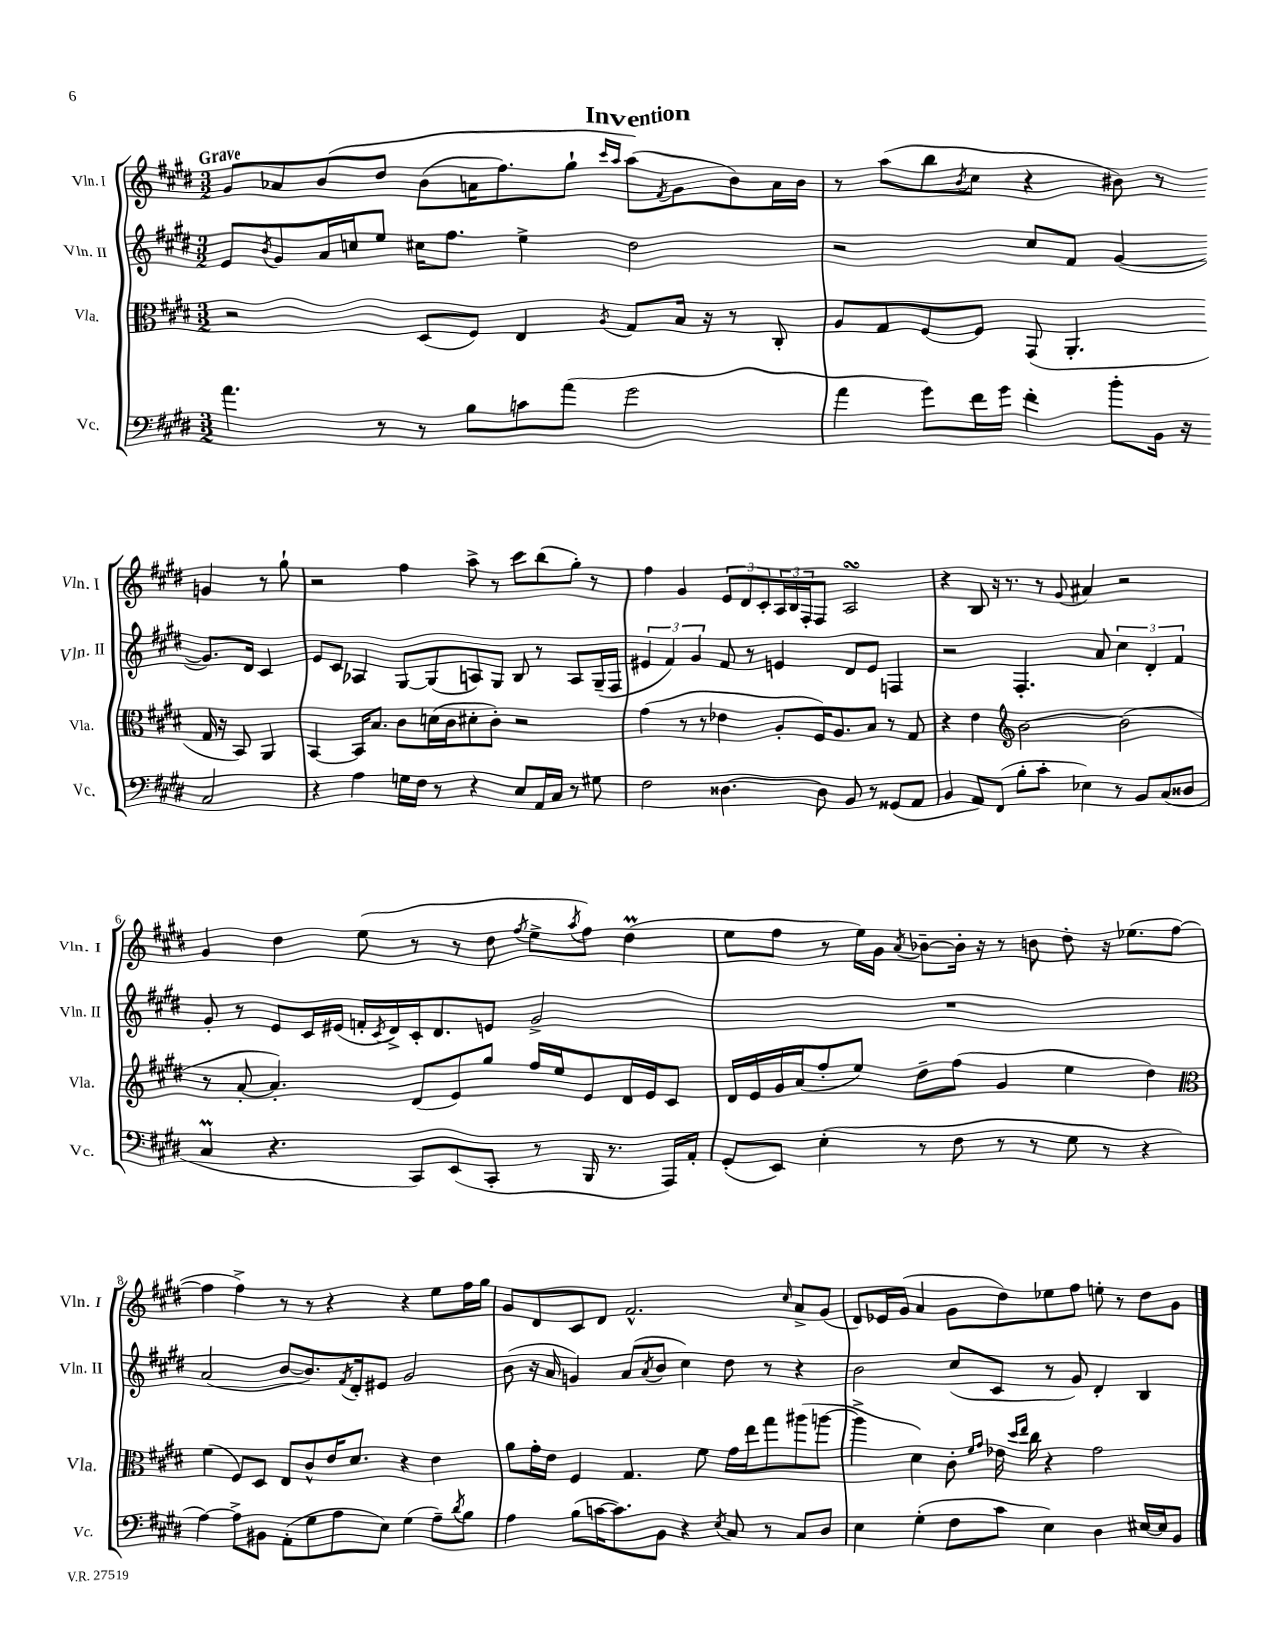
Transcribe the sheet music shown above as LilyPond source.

\header { title = "Invention" }
<<
\new StaffGroup <<
\new Staff = "s0" \with { instrumentName = "Vln. I" shortInstrumentName = "Vln. I" } {
    \clef treble \key e \major \numericTimeSignature \time 3/2 \tempo "Grave"
    gis'8 aes'8 b'8\( dis''8 b'8( a'16 fis''8.) gis''8-! \grace { cis'''16 a''16 } a''8(\) \acciaccatura { fis'8 } gis'8 b'8) a'16 b'16 |
    r8 a''8( b''8 \acciaccatura { b'8 } cis''8 r4 bis'8) r8 g'4 r8 gis''8-! |
    r2 fis''4 a''8-> r8 cis'''8 b''8( gis''8-.) r8 |
    fis''4 gis'4 \tuplet 3/2 { e'8 dis'8 cis'8-. } \tuplet 3/2 { a16 b16 fis16-. } fis8 a2\turn |
    r4 b8 r16 r8. r8 \appoggiatura { gis'8 } ais'4 r2 |
    gis'4 dis''4 e''8( r8 r8 dis''8 \acciaccatura { fis''8 } e''8-> \acciaccatura { a''8 } fis''8) dis''4\prall( |
    e''8 fis''8 r8 e''16) gis'16 \acciaccatura { a'8 } bes'8~-- bes'16-. r16 r8 b'8 dis''8-. r16 ees''8.( fis''8~ |
    fis''4 fis''4->) r8 r8 r4 r4 e''8 fis''16 gis''16 |
    gis'8 dis'8 cis'8 dis'8 fis'2.-^ \grace { cis''16 } a'8-> gis'8( |
    dis'8) ees'16 gis'16( a'4 gis'8 dis''8) ees''8 fis''8 e''8-. r8 dis''8 gis'8 \bar "|." |
}
\new Staff = "s1" \with { instrumentName = "Vln. II" shortInstrumentName = "Vln. II" } {
    \clef treble \key e \major \numericTimeSignature \time 3/2
    e'8 \acciaccatura { b'8 } gis'8 a'16 c''16 e''8 cis''16 fis''8. e''4-> dis''2 |
    r2 cis''8 fis'8 gis'4~( gis'8.) dis'16 cis'4 |
    e'8 cis'8 aes4 gis8~ gis8( a8) gis8 b8 r8 a8 gis16--( fis16 |
    \tuplet 3/2 { eis'4 fis'4) gis'4 } fis'8 r8 e'4 dis'8 e'8 f4 |
    r2 fis4.-. a'8 \tuplet 3/2 { cis''4 dis'4-. fis'4 } |
    gis'8-. r8 e'8 cis'16 eis'16( f'16-. \acciaccatura { cis'8 } dis'16->) cis'16-. dis'8. e'8 gis'2-> |
    R1. |
    a'2( b'8~ b'8.) \acciaccatura { fis'8 } dis'16-. eis'8 gis'2 |
    b'8( r16 a'16 g'4) a'8( \acciaccatura { a'8 } b'8 cis''4) dis''8 r8 r4 |
    b'2 cis''8( cis'8 r8 gis'8) dis'4-. b4 \bar "|." |
}
\new Staff = "s2" \with { instrumentName = "Vla." shortInstrumentName = "Vla." } {
    \clef alto \key e \major \numericTimeSignature \time 3/2
    r2 dis8( fis8) e4 \acciaccatura { a8 } gis8 b16 r16 r8 cis8-. |
    a8 gis8 fis8~ fis8 gis,8( a,4.-. gis16 r16 b,8) a,4 |
    b,4~ b,16 b8. cis'8 d'16( cis'16 dis'8-. cis'8-.) r2 |
    gis'4( r8 r8 ees'4 a8-. fis16) a8. b8 r8 gis8 |
    r4 e'4 \clef treble b'2~ b'2( |
    r8 a'8~-. a'4.-.) dis'8( e'8) gis''8 fis''16 e''16 e'8 dis'16 e'16 cis'8 |
    dis'16 e'16 gis'16 a'16( fis''8-. e''8) dis''8-- fis''8( gis'4 e''4 dis''4) |
    \clef alto fis'4( fis8) dis8 e8 cis'8-^ e'16 dis'8. r4 e'4 |
    a'8 gis'16-. e'16 fis4 gis4. fis'8 gis'16 e''16 gis''8 ais''8( a''8~ |
    a''4-> dis'4) cis'8-. \grace { fis'16 gis'16 } ees'16 \grace { dis''16 e''16 } cis''16 r4 gis'2 \bar "|." |
}
\new Staff = "s3" \with { instrumentName = "Vc." shortInstrumentName = "Vc." } {
    \clef bass \key e \major \numericTimeSignature \time 3/2
    a'4. r8 r8 b8 c'8 a'8( gis'2 |
    a'4 gis'8) fis'16 gis'16 fis'4-. b'8-. b,16 r16 cis2 |
    r4 a4 g16 fis16 r8 r4 e8 a,16 cis16 r8 gis8 |
    fis2 disis4.~ disis8 b,8 r8 gisis,8( a,8 |
    b,4 a,8) fis,8( b8-. cis'8-. ees4) r8 b,8 cis8( disis8 |
    cis4\prall r4. cis,8) e,8( cis,8-. r8 b,,16 r8. a,,16) a,16-. |
    gis,8-.( e,8) e4-.( r8 fis8 r8 r8 gis8 r8 r4 |
    a4~) a8-> bis,8 a,8-.( gis8 a8 e8) gis4( a8--) \acciaccatura { dis'8 } b8 |
    a4 b8( c'16~ c'8.) b,8 r4 \acciaccatura { e8 } cis8 r8 cis8 dis8 |
    e4 gis4-.( fis8 cis'8 e4) dis4 eis16~ eis16 b,8 \bar "|." |
}
>>
>>
